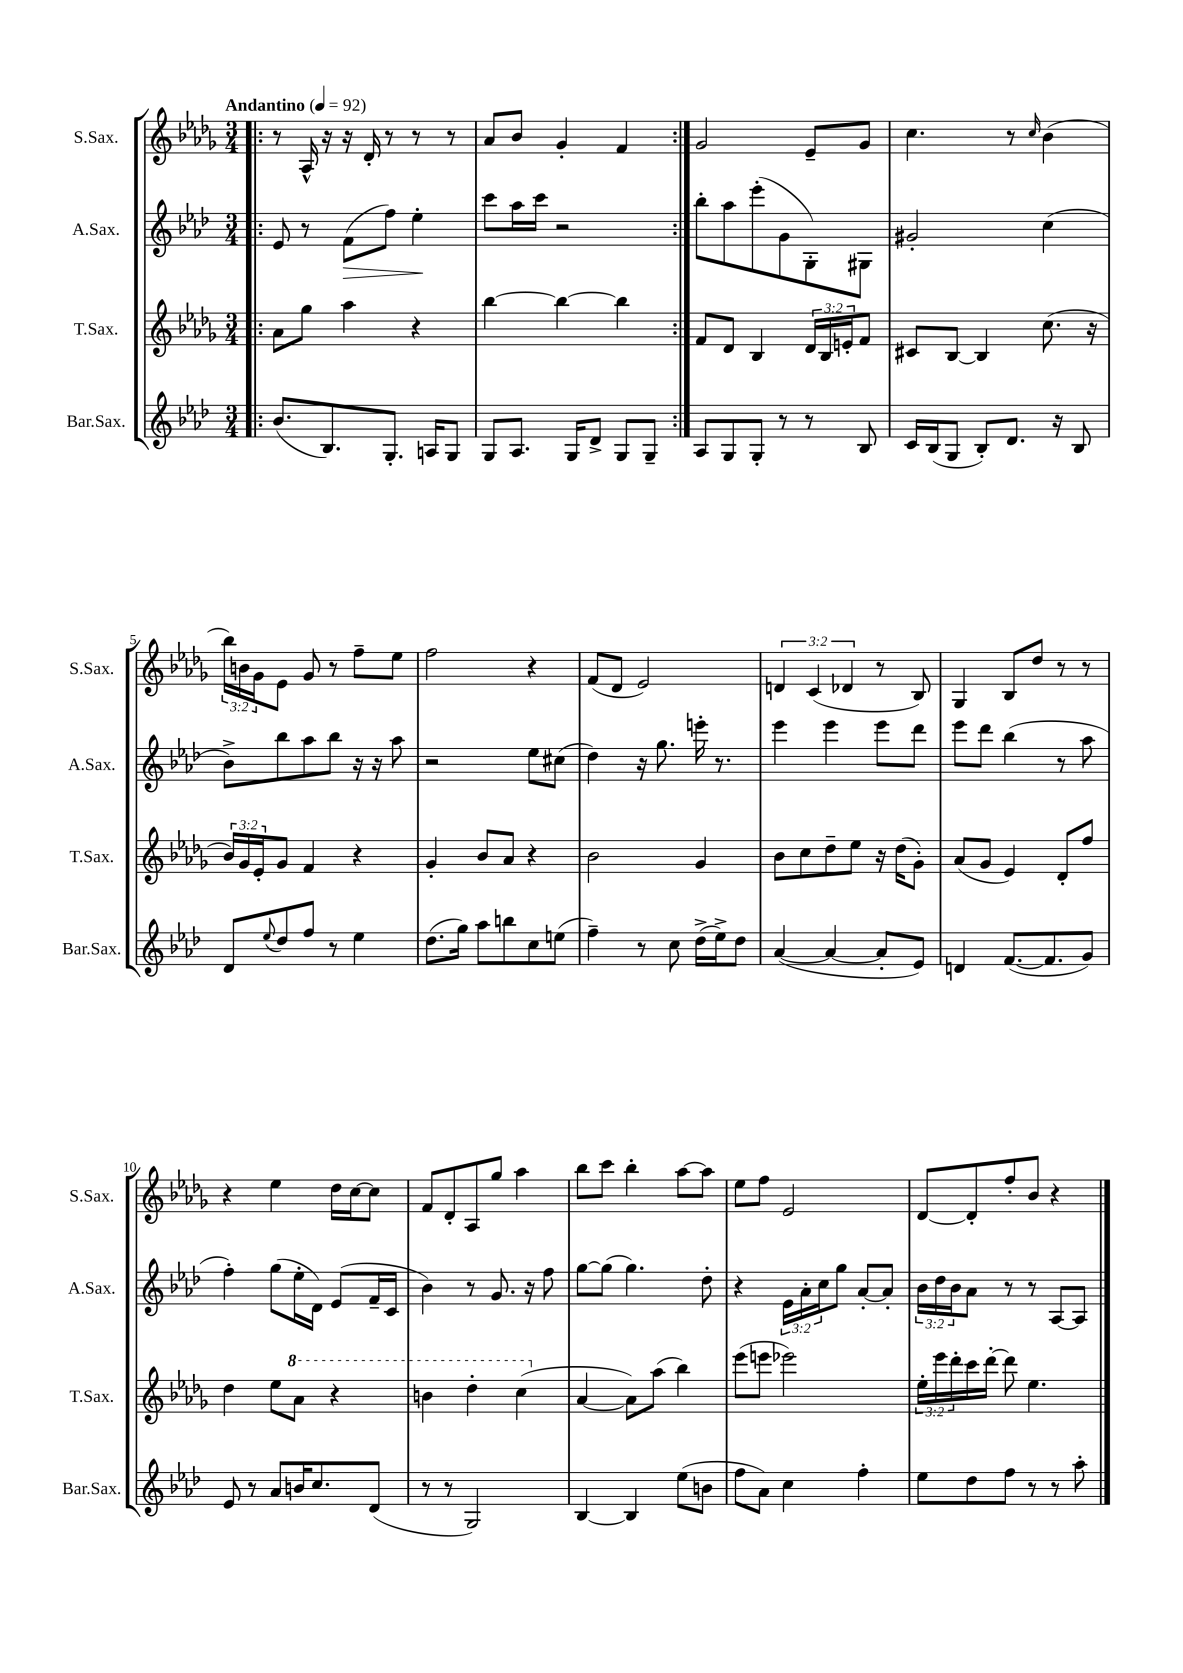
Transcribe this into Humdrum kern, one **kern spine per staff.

**kern	**kern	**kern	**kern
*staff4	*staff3	*staff2	*staff1
*clefG2	*clefG2	*clefG2	*clefG2
*k[b-e-a-d-]	*k[b-e-a-d-g-]	*k[b-e-a-d-]	*k[b-e-a-d-g-]
*M3/4	*M3/4	*M3/4	*M3/4
*MM92	*MM92	*MM92	*MM92
=!|:	=!|:	=!|:	=!|:
(8.b-/L	8a-\L	8e-/	8r
.	8gg-\J	8r	16A-^^/
8.B-/)	.	.	16r
.	4aa-\	(8f\L	16r
.	.	.	16d-'/
8.G'/J	.	8ff\J)	8r
.	4r	4ee-'\	8r
16A/LK	.	.	.
8G/J	.	.	8r
=	=	=	=
8G/L	[4bb-\	8ccc\L	8a-/L
8.A-/J	.	16aa-\L	8b-/J
.	.	16ccc\JJ	.
.	4bb-\_	2r	4g-'/
16G/LK	.	.	.
8d-^/J	.	.	.
8G/L	4bb-\]	.	4f/
8G~/J	.	.	.
=:|!	=:|!	=:|!	=:|!
8A-/L	8f/L	8bb-'\L	2g-/
8G/	8d-/J	8aa-\	.
8G'/J	4B-/	(8eee-'\	.
8r	.	8g\	.
8r	24d-/LL	8G'\)	8e-~/L
.	24B-/	.	.
.	24e'/J	.	.
8B-/	8f/J	8G#\J	8g-/J
=	=	=	=
16c/LL	8c#/L	2g#'/	4.cc\
(16B-/J	.	.	.
8G/J	[8B-/J	.	.
8B-'/L)	4B-/]	.	.
8.d-/J	.	.	8r
.	.	.	16qqcc/
.	(8.cc\	(4cc\	(4b-\
16r	.	.	.
8B-/	.	.	.
.	16r	.	.
=	=	=	=
8d-/L	24b-/LL)	8b-^\L)	24bb-\LL)
.	24g-/	.	24b\
.	24e-'/J	.	24g-\J
8qqee-/	.	.	.
8dd-/	8g-/J	8bb-\	8e-\J
8ff/J	4f/	8aa-\	8g-/
8r	.	8bb-\J	8r
4ee-\	4r	16r	8ff~\L
.	.	16r	.
.	.	8aa-\	8ee-\J
=	=	=	=
(8.dd-\L	4g-'/	2r	2ff\
16gg\Jk)	.	.	.
8aa-\L	8b-/L	.	.
8bb\	8a-/J	.	.
8cc\	4r	8ee-\L	4r
(8ee\J	.	(8cc#\J	.
=	=	=	=
4ff~\)	2b-\	4dd-\)	(8f/L
.	.	.	8d-/J
8r	.	16r	2e-/)
.	.	8.gg\	.
8cc\	.	.	.
(16dd-^\LL	4g-/	16eee'\	.
16ee-^\J)	.	8.r	.
8dd-\J	.	.	.
=	=	=	=
([4a-/	8b-\L	4eee-\	6d/
.	8cc\	.	.
.	.	.	(6c/
4a-/_	8dd-~\	4eee-\	.
.	.	.	6d-/
.	8ee-\J	.	.
8a-'/]L	16r	8eee-\L	8r
.	(16dd-\LK	.	.
8e-/J)	8g-'\J)	8ddd-\J	8B-/)
=	=	=	=
4d/	(8a-/L	8eee-\L	4G-/
.	8g-/J	8ddd-\J	.
([8.f/L	4e-/)	(4bb-\	8B-/L
.	.	.	8dd-/J
8.f/]	.	.	.
.	8d-'/L	8r	8r
8g/J)	8ff/J	8aa-\	8r
=	=	=	=
8e-/	4dd-\	4ff'\)	4r
8r	.	.	.
8a-/L	8ee-\L	(8gg\L	4ee-\
16b/K	8aa-\J	16ee-'\L	.
8.cc/	.	16d-\JJ)	.
.	4r	(8e-/L	16dd-\LL
.	.	.	[16cc\J
(8d-/J	.	16f~/L	8cc\]J
.	.	16c/JJ	.
=	=	=	=
8r	4bb\	4b-\)	8f/L
8r	.	.	8d-'/
2G/)	4ddd-'\	8r	8A-/
.	.	8.g/	8gg-/J
.	(4ccc\	.	4aa-\
.	.	16r	.
.	.	8ff\	.
=	=	=	=
[4B-/	[4a-/	[8gg\L	8bb-\L
.	.	(8gg\]J	8ccc\J
4B-/]	8a-\]L)	4.gg\)	4bb-'\
.	(8aa-\J	.	.
(8ee-\L	4bb-\)	.	[8aa-\L
8b\J	.	8dd-'\	8aa-\]J
=	=	=	=
8ff\L	(8eee-\L	4r	8ee-\L
8a-\J)	8eee\J	.	8ff\J
4cc\	2eee-\)	24e-\LL	2e-/
.	.	24a-'\	.
.	.	24cc\J	.
.	.	8gg\J	.
4ff'\	.	[8a-'/L	.
.	.	8a-'/]J	.
=	=	=	=
8ee-\L	24ee-'\LL	24b-\LL	[8d-/L
.	24eee-\	24dd-\	.
.	24ddd-'\	24b-\J	.
8dd-\	16ccc\	8a-\J	8d-'/]
.	[16ddd-'\JJ	.	.
8ff\J	8ddd-\]	8r	8ff'/
8r	4.ee-\	8r	8b-/J
8r	.	[8A-/L	4r
8aa-'\	.	8A-/]J	.
==	==	==	==
*-	*-	*-	*-
